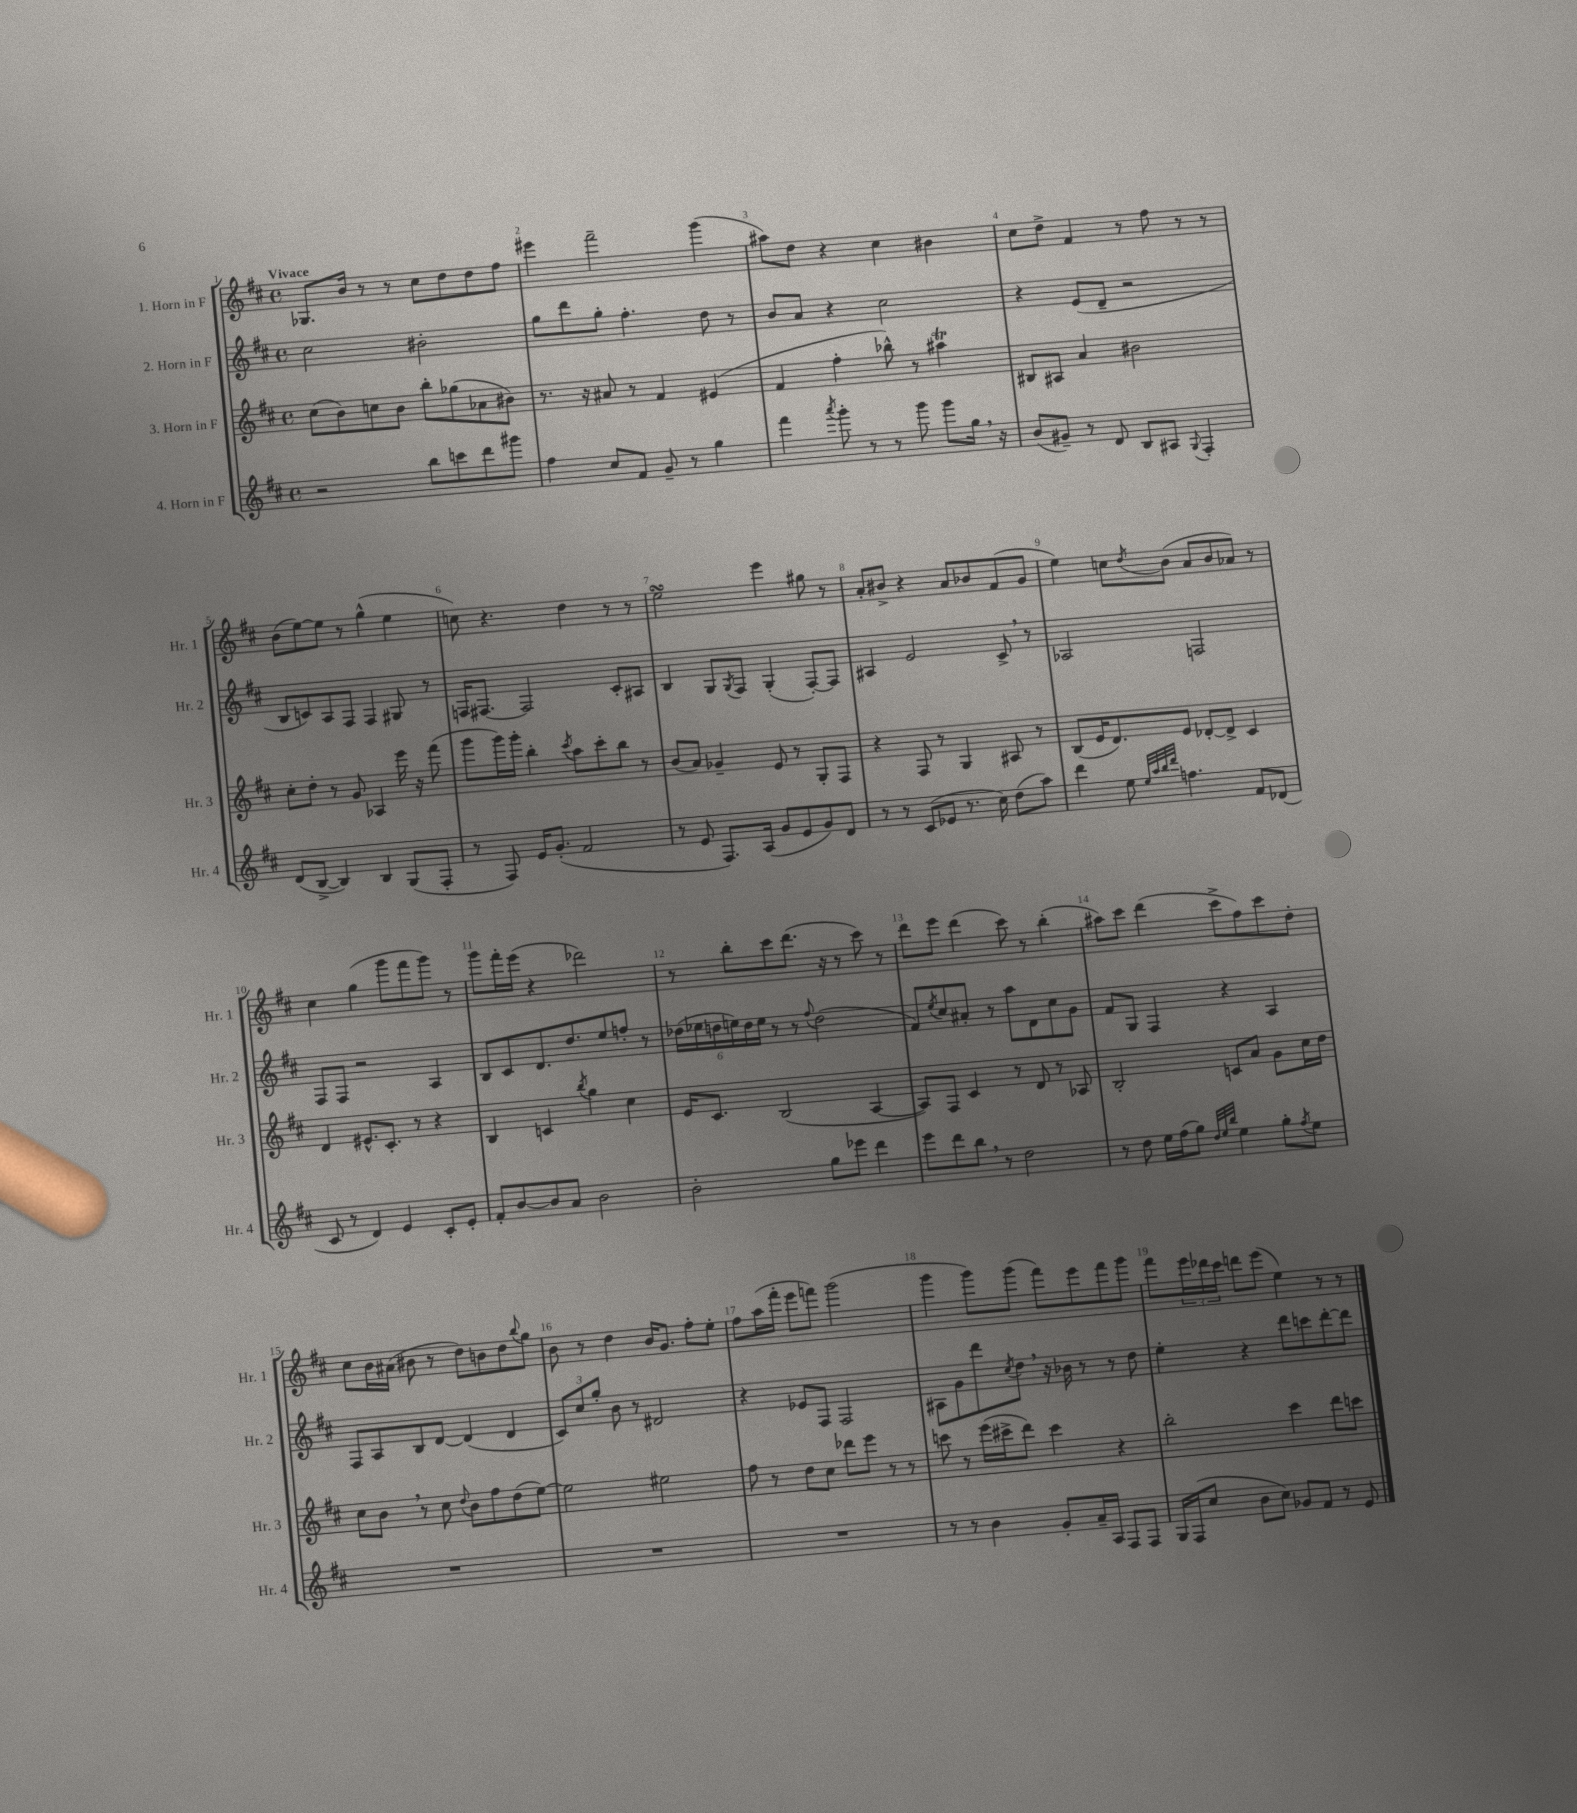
<<
\new StaffGroup <<
\new Staff = "s0" \with { instrumentName = "1. Horn in F" shortInstrumentName = "Hr. 1" } {
    \clef treble \key d \major \defaultTimeSignature \time 4/4 \tempo "Vivace"
    ges8. b'16 r8 r8 cis''8 d''8 d''8 fis''8 |
    eis'''4 fis'''2-- g'''4( |
    ais''8) d''8 r4 cis''4 bis'4 |
    cis''8 d''8-> fis'4 r8 fis''8 r8 r8 |
    b'8( e''8~) e''8 r8 g''4-^( e''4 |
    c''8) r4. d''4 r8 r8 |
    e''2\turn e'''4 gis''8 r8 |
    a'8-. bis'8-> r4 a'8 bes'8 fis'8( g'8 |
    e''4) c''8 \acciaccatura { d''8 } b'8( a'8 b'8 aes'8) r8 |
    cis''4 g''4( g'''8 fis'''8 g'''8) r8 |
    g'''8 fis'''16-. e'''16( r4 des'''2) |
    r8 b''8-. cis'''8 d'''8.( r16 r8 cis'''8) r8 |
    d'''8 e'''8 d'''4( cis'''8) r8 b''4-.( |
    ais''8) cis'''8 d'''4( cis'''8-> fis''8) cis'''8 d''8-. |
    cis''8 b'16 ais'16( bis'8 r8 d''8) b'8 d''8 \appoggiatura { b''8 } g''8 |
    b'8 r8 d''4 b'16 g'8. fis''8-. e''8-. |
    fis''8 a''16( fis'''16-. e'''8 f'''8) g'''2( |
    g'''4 g'''8) g'''8( fis'''8) e'''8 fis'''8 g'''8 |
    fis'''8 \tuplet 3/2 { e'''16 des'''16 cis'''16 } d'''8 e'''8( e''4) r8 r8 \bar "|." |
}
\new Staff = "s1" \with { instrumentName = "2. Horn in F" shortInstrumentName = "Hr. 2" } {
    \clef treble \key d \major \defaultTimeSignature \time 4/4
    cis''2 bis'2-. |
    g''8 d'''8 g''8-. fis''4.-. d''8 r8 |
    b'8 a'8 r4 cis''2 |
    r4 e'8( d'8-- r2 |
    b8 c'8) a8 fis8 fis4 gis8 r8 |
    f16 fis8.~ fis2 cis'8-. ais8 |
    b4 g8 \acciaccatura { g8 } fis8 g4-.( fis8~-.) fis8 |
    ais4 e'2 cis'8-> \breathe r8 |
    aes2 f2 |
    fis8 fis8 r2 a4 |
    b8 cis'8 d'8. d''8. e''8 f''8-. r8 |
    \tuplet 6/4 { des''16( ees''16 d''16 e''16) d''16 e''16 } r8 r8 \appoggiatura { fis''8 } d''2( |
    fis'8) \acciaccatura { e''8 } cis''8 ais'8-. r8 a''8 d'8 cis''8 g'8 |
    fis'8 g8 fis4 r4 a4 |
    fis8 a8 b8 d'8~ d'4( d'4 |
    \tuplet 3/2 { cis'8) cis''8 g''8-. } b'8 r8 dis'2 |
    r4 ees'8 fis8 fis2 |
    ais8 g'8 d'''8 \acciaccatura { cis''8 } d''8 \breathe r16 bes'16 r8 r8 d''8 |
    e''4-. r4 d'''8 c'''8 d'''8~-. d'''8 \bar "|." |
}
\new Staff = "s2" \with { instrumentName = "3. Horn in F" shortInstrumentName = "Hr. 3" } {
    \clef treble \key d \major \defaultTimeSignature \time 4/4
    cis''8( b'8) c''8 b'8 b''8-. ges''8( aes'8 bis'8) |
    r8. r16 ais'8 r8 fis'4 eis'4( |
    fis'4 fis''4-. bes''8-^) r8 ais''4\trill |
    bis8 ais8 a'4 bis'2 |
    cis''8-. d''8-. r8 g'8 aes4 e'''16 r16 fis'''8( |
    g'''8 g'''16) g'''16-. b''4-. \acciaccatura { cis'''8 } a''8 cis'''8-. b''8 r8 |
    b'8( a'8) ges'4-- e'8 r8 g8-. fis8 |
    r4 fis8 r8 g4 ais8 r8 |
    b8( e'16 d'8.) e'8 des'8~-. des'8-> cis'4 |
    d'4 eis'8.-^ cis'8.-. r8 r4 |
    b4 c'4 \acciaccatura { b''8 } g''4 cis''4 |
    e'16 cis'8. b2( a4~ |
    a8) fis8 cis'4 r8 d'8 r8 aes8 |
    b2-. c'8 a'8 g'8 cis''16 d''16 |
    cis''8 b'8 \breathe r8 cis''8 \appoggiatura { d''8 } b'8 fis''8 d''8( e''8~) |
    e''2 eis''2 |
    fis''8 r8 d''8 cis''8 des'''8 e'''8 r8 r8 |
    c'''8 r8 e'''16( cis'''16-> d'''8) cis'''4 r4 |
    b''2-. cis'''4 d'''8 c'''8 \bar "|." |
}
\new Staff = "s3" \with { instrumentName = "4. Horn in F" shortInstrumentName = "Hr. 4" } {
    \clef treble \key d \major \defaultTimeSignature \time 4/4
    r2 b''8 c'''8 d'''8 gis'''8 |
    fis''4 cis''8 fis'8 g'8-- r8 g''4 |
    fis'''4 \acciaccatura { a'''8 } g'''8-. r8 r8 g'''8 g'''8 g''16 \breathe r16 |
    b'8( gis'8--) r8 d'8 b8 ais8 \appoggiatura { g8 } fis4-. |
    d'8( b8~-> b4) b4 g8( fis8-. |
    r8 fis8) e'16 g'8.-.( fis'2 |
    r8 e'8 fis8.) a16( g'8 e'8 g'8) d'8 |
    r8 r8 cis'8( ees'8 r8. cis''16) d''8( a''8) |
    d'''4 e''8 \grace { e''32 a''32 b''32 d'''32 } f''4. fis'8 des'8( |
    cis'8 r8 d'4) e'4 cis'8-. e'8-. |
    fis'8-. b'8~ b'8 a'8 b'2 |
    b'2-. g''8 ees'''8 d'''4 |
    e'''8 d'''8 b''8 \breathe r8 d''2 |
    r8 d''8 e''16 fis''16( g''8) \grace { d''32 e''32 b''32 } e''4 g''8-. \acciaccatura { fis''8 } e''8 |
    R1 |
    R1 |
    R1 |
    r8 r8 b'4 g'8-. a'16-- a16 fis8 fis8 |
    g16 fis16( cis''8 b'8 cis''8) ges'8 fis'8 r8 e'8 \bar "|." |
}
>>
>>
\layout { \context { \Score \override BarNumber.break-visibility = ##(#f #t #t) barNumberVisibility = #all-bar-numbers-visible } }
